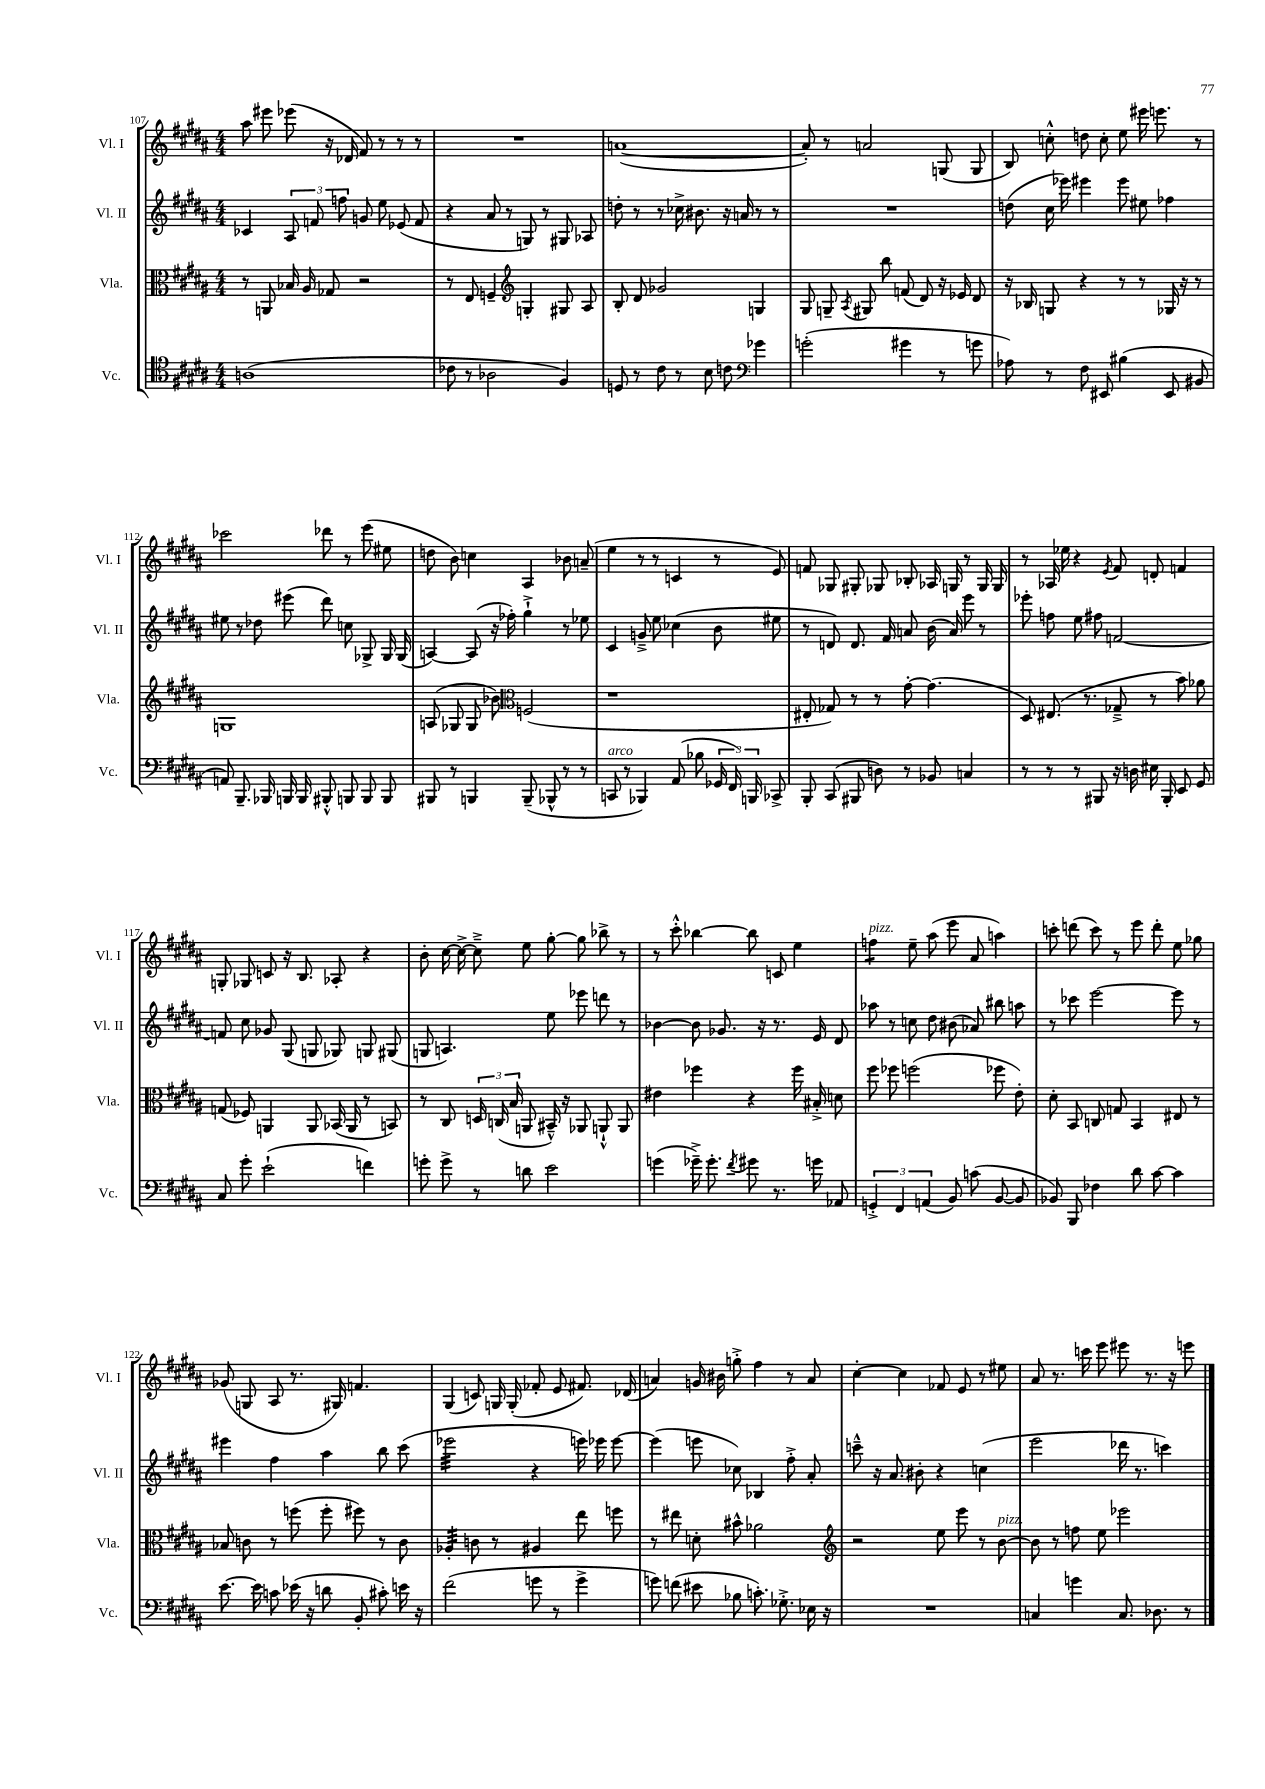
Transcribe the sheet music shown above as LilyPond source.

<<
\new StaffGroup <<
\new Staff = "s0" \with { instrumentName = "Vl. I" shortInstrumentName = "Vl. I" } {
    \clef treble \key b \major \numericTimeSignature \time 4/4
    \autoBeamOff ais''8 eis'''8 ees'''8( r16 des'16 fis'8) r8 r8 r8 |
    R1 |
    a'1~( |
    a'8-.) r8 a'2 g8( g8 |
    b8) c''8-.-^ d''8 c''8-. e''8 eis'''16 e'''8. r8 |
    ces'''2 des'''8 r8 e'''8( eis''8 |
    d''8 b'8) c''4 ais4 bes'8 a'8--( |
    e''4 r8 r8 c'4 r8 e'8) |
    f'8 ges8 gis8-. ges8 bes8-. aes16 g16 r8 g16 g16 |
    r8 aes16 ees''16 r4 \acciaccatura { e'8 } fis'8 d'8-. f'4 |
    g8-. ges8 c'8 r16 b8. aes8-. r4 |
    b'8-. cis''16~ cis''16~-> cis''8---> e''8 gis''8~-. gis''8 bes''8-> r8 |
    r8 cis'''8-.-^ bes''4~ bes''8 c'8 e''4 |
    f''4:8^\markup { \italic "pizz." } e''8-- ais''8( e'''8 ais'8 a''4) |
    c'''8-. d'''8( c'''8) r8 e'''8 d'''8-. e''8 ges''8 |
    ges'8( g8 ais8 r8. gis16) f'4. |
    gis4( c'8) g16 g16-.( fes'8-. e'8 fis'8.) des'16( |
    a'4) g'16 bis'16 g''8-.-> fis''4 r8 a'8 |
    cis''4~-. cis''4 fes'8 e'8 r8 eis''8 |
    ais'8 r8. c'''16 e'''8 eis'''8 r8. r16 e'''8 \bar "|." |
}
\new Staff = "s1" \with { instrumentName = "Vl. II" shortInstrumentName = "Vl. II" } {
    \clef treble \key b \major \numericTimeSignature \time 4/4
    \autoBeamOff ces'4 \tuplet 3/2 { ais8 f'8 f''8 } g'8 e''8 ees'8( f'8 |
    r4 ais'8 r8 g8) r8 gis8 aes8 |
    d''8-. r8 r8 ces''16-> bis'8. r16 a'16 r8 r8 |
    R1 |
    d''8( cis''16 ees'''16) eis'''4 eis'''8 eis''8 fes''4 |
    eis''8 r8 des''8 eis'''8( dis'''8) c''8 ges8-> ges16 ges16( |
    a4~) a8( r16 fes''16-.) gis''4-!-> r8 ees''8 |
    cis'4 g'8---> e''8 ces''4( b'8 eis''8 |
    r8 d'8) d'8. fis'16 a'8 b'16( a'16) e'''8 r8 |
    ees'''8-. f''8 e''8 fis''8 f'2~ |
    f'8 cis''8 ges'8 gis8( g8 ges8) g8 gis8( |
    g8 a4.) e''8 ees'''8 d'''8 r8 |
    bes'4~ bes'8 ges'8. r16 r8. e'16 dis'8 |
    aes''8 r8 c''8 dis''8 bis'8( aes'8) bis''8 a''8 |
    r8 ces'''8 e'''2~ e'''8 r8 |
    eis'''4 fis''4 ais''4 b''8 cis'''8( |
    ees'''2:32 r4 e'''16) ees'''16 ees'''8~ |
    ees'''4( e'''8 ces''8) bes4 fis''8-.-> ais'8-. |
    c'''8---^ r16 ais'8. bis'8-. r4 c''4( |
    e'''2 des'''16 r8. c'''4) \bar "|." |
}
\new Staff = "s2" \with { instrumentName = "Vla." shortInstrumentName = "Vla." } {
    \clef alto \key b \major \numericTimeSignature \time 4/4
    \autoBeamOff r8 a,8 bes16 ais16 ges8 r2 |
    r8 e8 f4-- \clef treble g4-. gis8 ais8 |
    b8-. dis'8 ges'2 g4 |
    gis8 g8-- \acciaccatura { ais8 } gis8 b''8 f'8( dis'8) r16 ees'16 dis'8 |
    r16 bes16 g8 r4 r8 r8 ges16 r16 r8 |
    g1 |
    a8( ges8 ges8 bes'8) \clef alto f2( |
    r1 |
    eis8-. ges8) r8 r8 gis'8~-. gis'4.( |
    dis8) eis8.( r8. ges8---> r8 b'8) aes'8 |
    g8( fes8) a,4 a,8 bes,16( a,16 r8 b,8) |
    r8 cis8 \tuplet 3/2 { d16 c16( b16 } a,8 bis,16---^) r16 aes,8 a,8-!-^ a,8 |
    eis'4 fes''4 r4 fes''16 bis16-.-> d'8 |
    fis''8 fes''8 f''2( fes''8 e'8-.) |
    dis'8-. b,8 c8 g8 b,4 eis8 r8 |
    bes8 c'8 r8 f''8( f''8-. fis''8) r8 c'8 |
    aes4:32-. c'8 r8 ais4 e''8 f''8 |
    r8 eis''8 d'8-. bis'8-^ aes'2 |
    \clef treble r2 e''8 e'''8 r8 b'8~^\markup { \italic "pizz." } |
    b'8 r8 f''8 e''8 ees'''2 \bar "|." |
}
\new Staff = "s3" \with { instrumentName = "Vc." shortInstrumentName = "Vc." } {
    \clef tenor \key b \major \numericTimeSignature \time 4/4
    \autoBeamOff a1( |
    ces'8 r8 aes2 fis4) |
    d8 r8 cis'8 r8 b8 c'8 \clef bass ges'4 |
    g'2-.( gis'4 r8 g'8 |
    aes8) r8 fis8 eis,8 bis4( eis,8 bis,8 |
    a,8) b,,8.-- bes,,16 b,,16 b,,16 bis,,8-.-^ b,,8 b,,8 b,,8 |
    bis,,8 r8 b,,4 b,,8--( bes,,8-^ r8 r8 |
    c,8^\markup { \italic "arco" } r8 bes,,4) ais,8( bes8 \tuplet 3/2 { ges,16 fis,16) b,,16 } ces,8-> |
    b,,8-. cis,8( bis,,8 d8) r8 bes,8 c4 |
    r8 r8 r8 bis,,8 r16 d16 eis16 bis,,16-. e,8 gis,8 |
    cis8 gis'8-. e'2-!( f'4) |
    g'8-. g'8-> r8 d'8 e'2 |
    g'4( ges'16--->) ges'8.-. \acciaccatura { fis'8 } gis'8 r8. g'16 aes,8 |
    \tuplet 3/2 { g,4-.-> fis,4 a,4( } b,8) c'8( b,8~ b,8 |
    bes,8) b,,8 fes4 dis'8 cis'8~ cis'4 |
    e'8.~ e'16 c'8 ees'16( r16 d'8 b,8-. cis'8-.) e'16 r16 |
    fis'2( g'8 r8 g'4-> |
    g'8) f'8( eis'8 bes8 c'8.-.) ges8.-.-> ees16 r16 |
    R1 |
    c4 g'4 c8. des8. r8 \bar "|." |
}
>>
>>
\layout { \context { \Score currentBarNumber = #107 } }
